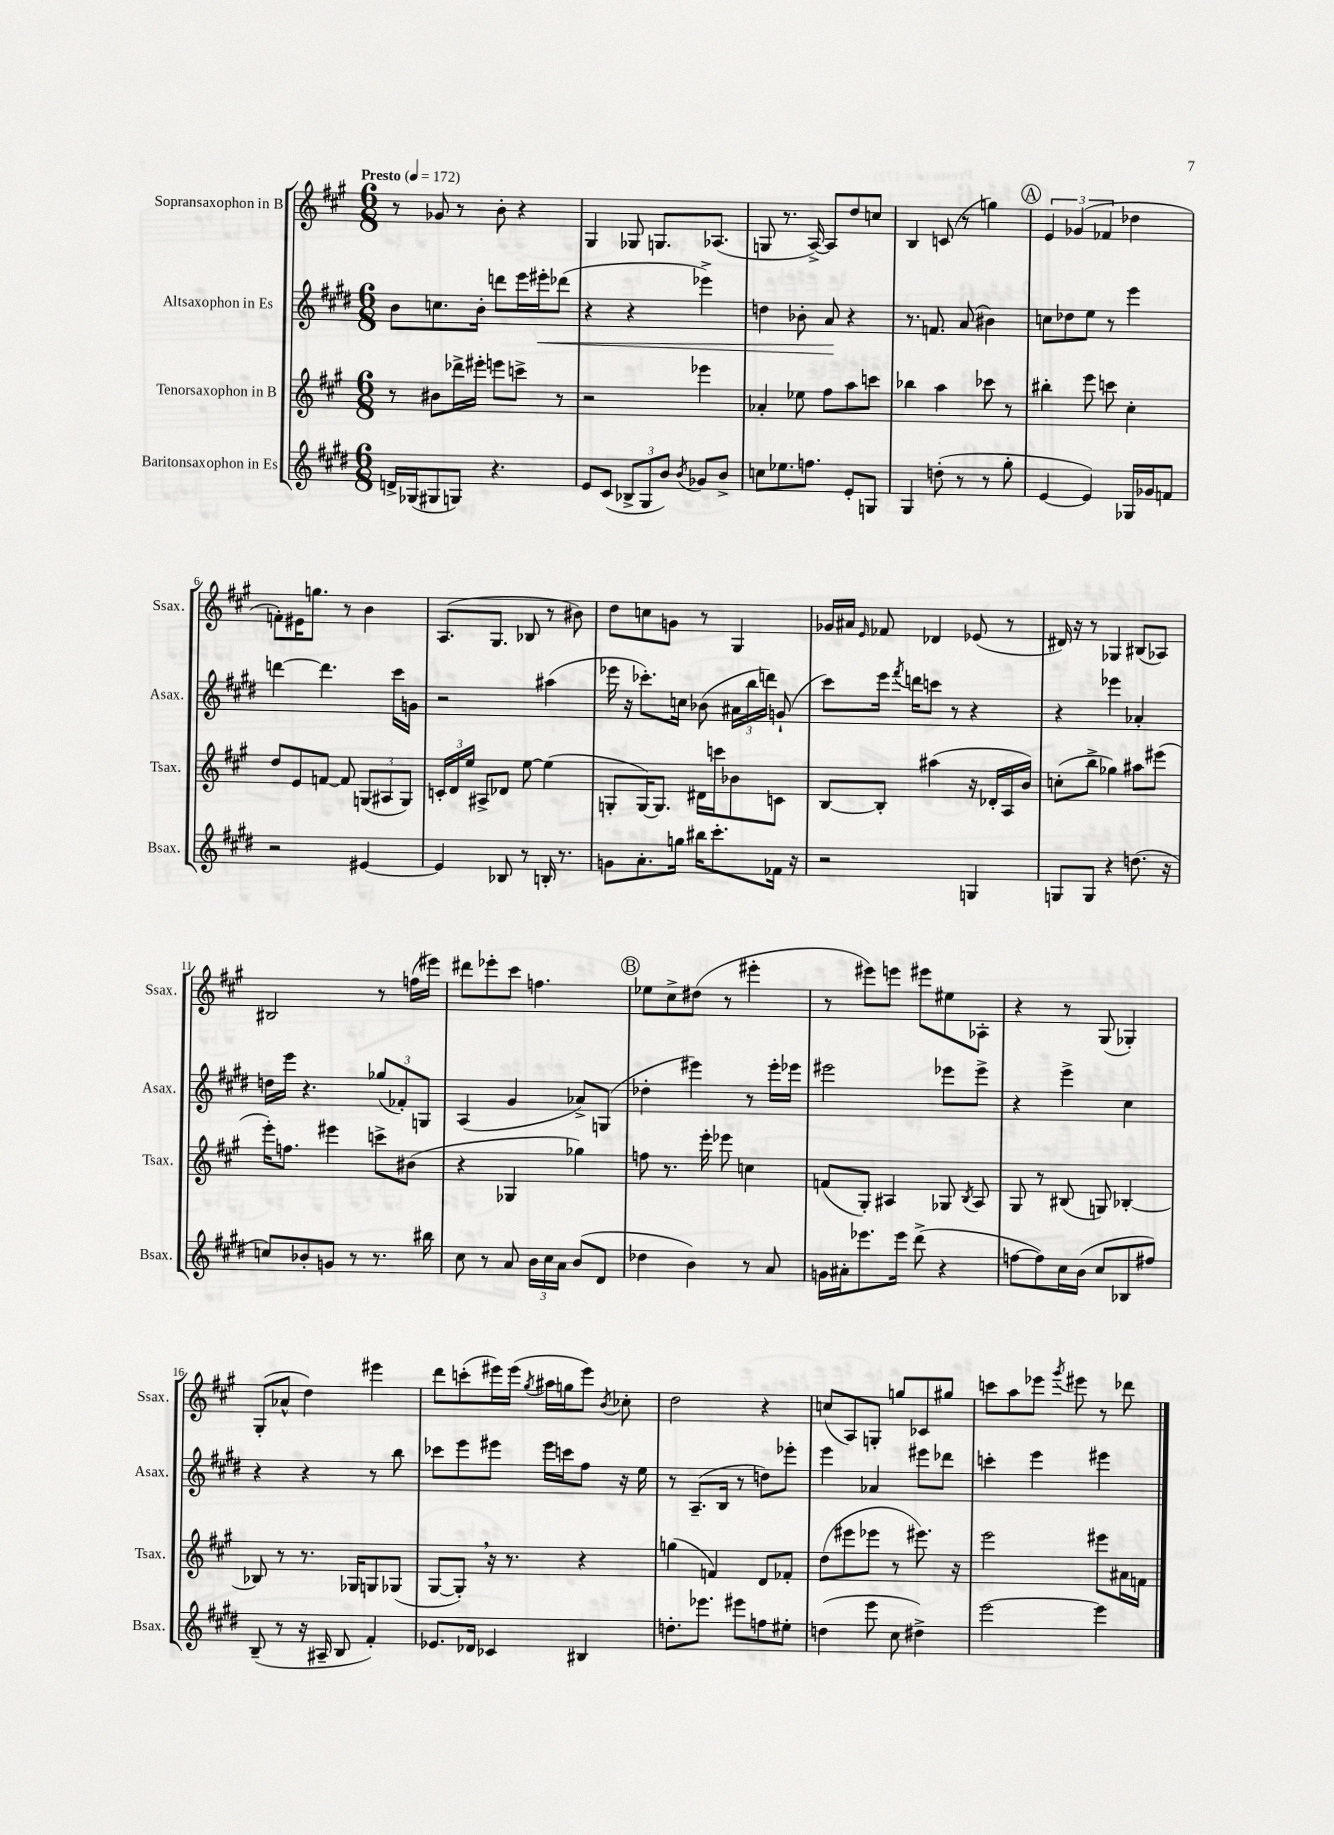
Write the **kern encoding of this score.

**kern	**kern	**kern	**kern
*staff4	*staff3	*staff2	*staff1
*clefG2	*clefG2	*clefG2	*clefG2
*k[f#c#g#d#]	*k[f#c#g#]	*k[f#c#g#d#]	*k[f#c#g#]
*M6/8	*M6/8	*M6/8	*M6/8
*MM172	*MM172	*MM172	*MM172
16d^	8r	8b	8r
(16G-	.	.	.
8G#	8b#	8.cc	8g-
8G)	16ddd-^	.	8r
.	16eee#'	16b'	.
4.r	8eee	8ddd	8b'
.	8ccc^	16eee	4r
.	.	16eee#'	.
.	8r	(8ddd-	.
=	=	=	=
8e	2r	4r	4G#
(8c#	.	.	.
12B-^	.	4r	8G-
12G#	.	.	.
.	.	.	8.G
12b)	.	.	.
8qb	.	.	.
8g-	4eee-	4eee-^)	.
.	.	.	(8.A-
8b^	.	.	.
=	=	=	=
8cc	4a-'	4dd	8G
8.ee-	.	.	8.r
.	8ee-	8b-'	.
8.ff	.	.	[16A^)
.	8ff#	8a	8A]
8e'	8aa	4r	8dd
8G	8ccc	.	8cc
=	=	=	=
4G#	4bb-	8.r	4B
.	.	8.f	.
(8dd'	4aa	.	(8c
8r	.	(8a	8r
8r	8ccc-	4b#)	4gg)
8gg#'	8r	.	.
=	=	=	=
[4e	4bb#'	8cc	6e
.	.	8dd-	.
.	.	.	(6g-
4e])	8eee	8ee	.
.	.	.	6f-
.	8ccc	8r	.
16G-	4cc#'	4eee	4dd-
16g-	.	.	.
8f	.	.	.
=	=	=	=
2r	8dd	[4ddd	8f')
.	8e	.	16e#
.	.	.	8.gg
.	[8f	4.ddd]	.
.	8f]	.	8r
[4e#	(12G	.	4b
.	12A#	.	.
.	.	16ccc#	.
.	12G)	.	.
.	.	16g	.
=	=	=	=
4e#]	24c'	2r	(8.A
.	24d	.	.
.	24ee	.	.
.	8A#^	.	.
.	.	.	8.G#
8B-	8d-	.	.
8r	[8ee	.	8B-
16B'	(4ee]	(4aa#	8r
8.r	.	.	.
.	.	.	8b#)
=	=	=	=
8g	8G'	16eee-	8dd
.	.	16r	.
8.a'	[16G)	8.ccc-')	8cc
.	8.G]	.	.
.	.	.	8g
16gg	.	16cc	.
16bb#	16d#	(8b-	8r
8.ccc#'	16ccc	.	.
.	8b-	24a#	4G#
.	.	24bb	.
.	.	24ddd)	.
16f-	8c	(8g`	.
16r	.	.	.
=	=	=	=
2r	[8B	8ccc#)	16g-
.	.	.	16a#
.	.	.	16qqe
.	8B']	16eee	8f-
.	.	8qfff#	.
.	.	16ddd	.
.	(4aa#	8ccc	4d-
.	.	8r	.
4G	16r	4r	(8e-
.	16d-'	.	.
.	16A	.	8r
.	16b)	.	.
=	=	=	=
8G	(8cc'	4r	16d#)
.	.	.	16r
8G	8bb^	.	8r
4r	4gg-)	4eee-	4G-
(8.dd	8aa#	4a-'	(8B#
.	(8eee#	.	8A-)
16r	.	.	.
=	=	=	=
8cc)	16eee')	16dd	2B#
.	8.ff	16eee	.
8b-'	.	4.r	.
8g	4eee#	.	.
8r	.	.	.
8.r	8ccc^	(12gg-	8r
.	.	12f-')	.
.	(8b#	.	(16ff
.	.	12G	.
16bb#	.	.	16eee#)
=	=	=	=
8cc#	4r	(4A	8ddd#
8r	.	.	8eee-'
8a	4G-	4g#	8ccc#
24b	.	.	4.ff
24cc#	.	.	.
24a	.	.	.
(8b	4gg-)	8a-^)	.
8d#	.	(8G	.
=	=	=	=
4dd-	8ff	4dd-'	8ee-
.	8.r	.	8cc#^
4b)	.	4eee#)	(8dd#
.	16eee'	.	.
.	8eee-	.	8r
8r	4cc	8r	4eee#'
8a	.	16eee#'	.
.	.	16eee-	.
=	=	=	=
16g	(8f	2eee#	8r
16a#'	.	.	.
8.eee-	8G#')	.	8eee#)
.	4A#	.	8eee
16eee-	.	.	.
(8ddd#^	.	.	8eee#
4r	8G-	8eee-	8ee#
.	8qB	.	.
.	8A#	8eee-^	8A-'
=	=	=	=
[8ff	8G#	4r	4r
8ff])	8r	.	.
16cc#	(8B#	4eee^	8r
(16b	.	.	.
8cc#	8G)	.	(8G#
8B-	[4B-'	4cc#	4G-')
8ff#)	.	.	.
=	=	=	=
(8B~	8B-]	4r	(8G#'
8r	8r	.	8a-^^
16r	8.r	4r	4dd)
16A#~	.	.	.
8B	.	.	.
.	16G-	.	.
4f#')	8G	8r	4eee#
.	(8G-	8bb	.
=	=	=	=
8.e-	[8G#	8ccc-	8ddd
.	8G#'])	8eee	(8ccc'
16d-	.	.	.
4c-	16r	8eee#	16eee#)
.	8.r	.	(16eee#
.	.	.	8qgg#
.	.	16eee#	16aa#
.	.	16ccc	16gg
4B#	4r	8ff#	8eee#)
.	.	.	8qb
.	.	16r	8cc-'
.	.	16ee	.
=	=	=	=
8.dd'	(4gg	8r	2dd
.	.	(8.A~	.
8.eee-	.	.	.
.	4f)	.	.
.	.	16B	.
8eee#	.	8r	.
8ff	8d	8dd)	4r
8ee#'	8f-'	8eee-'	.
=	=	=	=
(4dd	(8dd	4eee	(8cc
.	8eee#	.	8A)
8eee	8eee-	4a-	8G'
8cc#	8r	.	8gg
4dd#^)	8.eee#)	8eee#	8c-
.	.	8ddd-	8gg#
.	16r	.	.
=	=	=	=
[2eee	2eee	4ccc'	8ccc
.	.	.	8aa
.	.	4eee	8eee-
.	.	.	8qggg#
.	.	.	8eee#
4eee]	8eee#	4eee#	8r
.	16a#	.	8ddd-
.	16f	.	.
==	==	==	==
*-	*-	*-	*-
